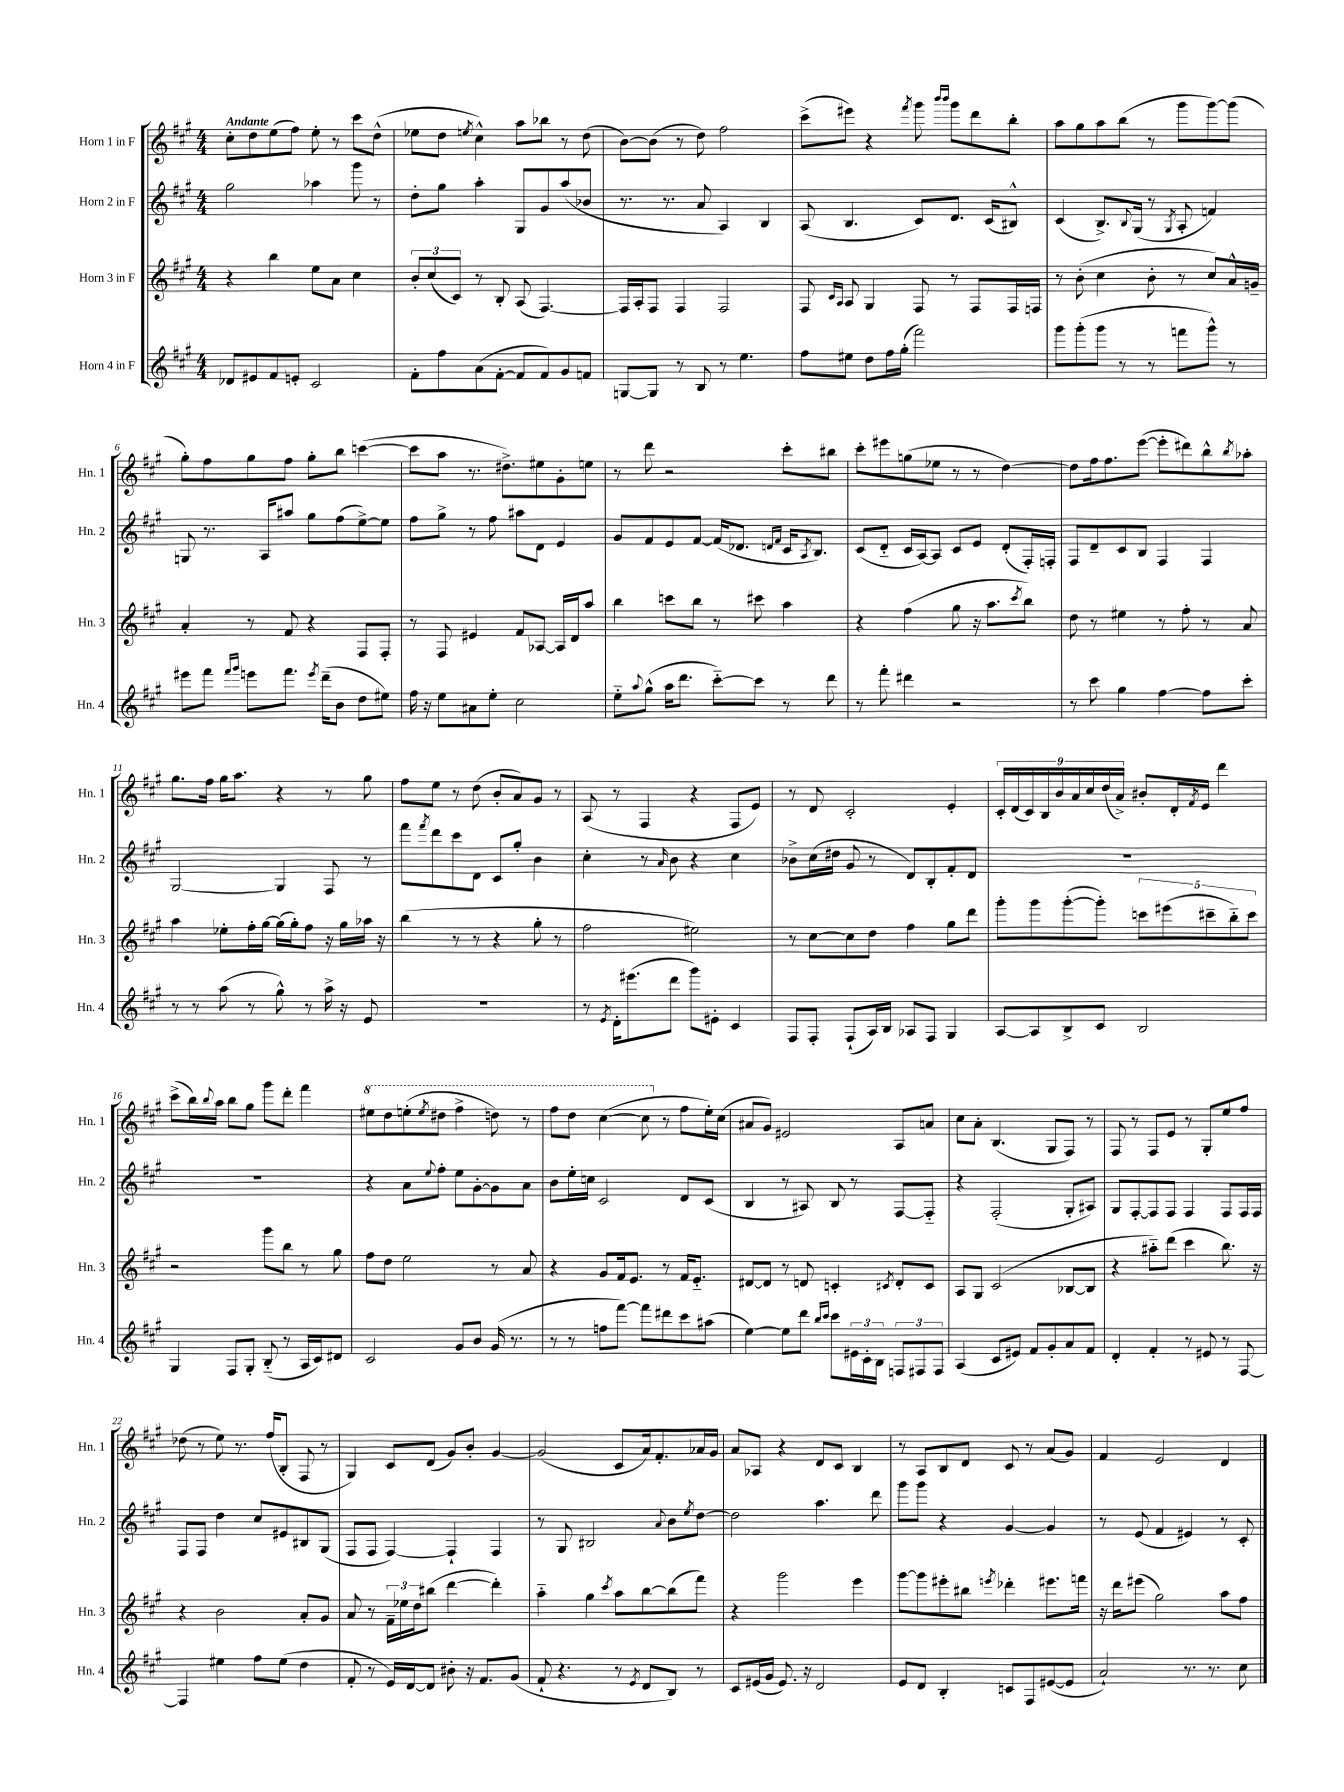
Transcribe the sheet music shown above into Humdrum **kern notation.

**kern	**kern	**kern	**kern
*staff4	*staff3	*staff2	*staff1
*clefG2	*clefG2	*clefG2	*clefG2
*k[f#c#g#]	*k[f#c#g#]	*k[f#c#g#]	*k[f#c#g#]
*M4/4	*M4/4	*M4/4	*M4/4
8d-/L	4r	2gg#\	8cc#'\L
8e#/	.	.	8dd\
8f#/	4bb\	.	(8ee\
8e'/J	.	.	8ff#\J)
2c#/	8ee\L	4aa-\	8ee'\
.	8a\J	.	8r
.	4cc#\	8ggg#\	8ccc#\L
.	.	8r	(8dd^^\J
=	=	=	=
8f#'\L	12b'/L	8dd'\L	8ee-\L
.	(12cc#/	.	.
8ff#\	.	8gg#\J	8dd\J
.	12c#/J)	.	.
.	.	.	8qee/
(8a\	8r	4aa'\	4cc#^^\)
[8f#'\J	8B'/	.	.
8f#/]L	(8A/	8G#/L	8aa\L
8f#/)	[4.F#/)	8g#/	8bb-\J
8g#/	.	(8aa/	8r
8f/J	.	8b-/J	(8dd\
=	=	=	=
[8G/L	16F#/]LL	8.r	[8b\L)
.	16A'/J	.	.
8G/]J	8F#/J	.	(8b\]J
.	.	8.r	.
8r	4F#/	.	8r
8B/	.	8a/	8dd\)
8r	2F#/	4A/)	2ff#\
4.ee\	.	.	.
.	.	4B/	.
=	=	=	=
8ff#\L	8F#/	(8A/	(8ccc#^\L
.	16qqc#/LL	.	.
.	16qqA/JJ	.	.
8ee#\J	8A/	4.B/	8eee#\J)
8dd\L	4G#/	.	4r
16ff#\L	.	.	.
(16gg#'\JJ	.	.	.
.	.	.	8qfff#/
2fff#\)	8F#/	8c#/L)	8ggg#\
.	.	.	16qqbbb/LL
.	.	.	16qqbbb/JJ
.	8r	8.d/J	8ggg#\L
.	8F#/L	.	8ddd\
.	.	(16c#/LK	.
.	16F#/L	8B#^^/J)	8bb'\J
.	16F/JJ	.	.
=	=	=	=
8ggg#\L	8r	(4c#/	8aa\L
(8ggg#'\	(8b'\	.	8gg#\
8ggg#\J	4cc#\	8.B^/L)	8aa\
8r	.	.	(8bb\J
.	.	8qqB/	.
.	.	(16G#/Jk	.
8r	8b'\	8r	8r
.	.	8qG#/	.
8fff\L	8r	8A'/	8ggg#\L
8ggg#^^\J)	8cc#/L)	4f/)	[8ggg#\)
8r	16a^^/L	.	(8ggg#\]J
.	16g~/JJ	.	.
=	=	=	=
8eee#\L	4a'/	8G/	8gg#'\L)
8fff#\J	.	8.r	8ff#\
16qqfff#/LL	.	.	.
16qqggg#/JJ	.	.	.
8eee\L	8r	.	8gg#\
.	.	16A/LK	.
8.fff#\J	8f#/	8aa#/J	8ff#\J
.	4r	8gg#\L	8gg#'\L
8qeee/	.	.	.
(16ddd~\LK	.	.	.
8b\J	.	(8ff#\	8bb\J
8dd\L	8F#/L	[8ee^\)	([4ccc\
8ee#\J)	8F#'/J	8ee\]J	.
=	=	=	=
16ff#\	8r	8ff#\L	8ccc\]L
16r	.	.	.
8ee\L	8F#/	8gg#^\J	8aa\J
8a#\	4e#/	8r	8.r
8ee'\J	.	8ff#\	.
.	.	.	8.dd#^\L)
2cc#\	8f#/L	8aa#\L	.
.	[8A-/J	8d\J	8ee#\
.	16A-/]LL	4e/	8g#'\
.	16d/J	.	.
.	8aa/J	.	8ee\J
=	=	=	=
8ee'~\L	4bb\	8g#/L	8r
8qqaa/	.	.	.
(8gg#^^\J	.	8f#/	8ddd\
16aa\LK	8ccc\L	8e/	2r
8.ddd\J	.	.	.
.	8bb\J	[8f#/J	.
[8ccc#'~\L)	8r	(16f#/]LK	.
.	.	8.d-/J	.
8ccc#\]J	8ccc#\	.	.
.	.	16qqd/LL	.
.	.	16qqf#/JJ	.
8r	4aa\	16c#/LK	8ccc#'\L
.	.	8qA/	.
.	.	8.B/J)	.
8ddd\	.	.	8bb#\J
=	=	=	=
8r	4r	(8c#/L	8ccc#'\L
8fff#'\	.	8d'~/J	8eee#\
4ddd#\	(4ff#\	16c#/LL	(8gg\
.	.	[16A/J)	.
.	.	8A/]J	8ee-\J
2r	8gg#\	8c#/L	8r
.	16r	8e/J	8r
.	8.aa\L	.	.
.	.	(8d'/L	[4dd\)
.	8qccc#/	.	.
.	8bb\J)	16F#'/L)	.
.	.	16F'/JJ	.
=	=	=	=
8r	8dd\	8F#/L	8dd\]L
8ccc#\	8r	8d~/	16ff#\k
.	.	.	8.ff#\
4gg#\	4ee#\	8c#/	.
.	.	8B/J	([8eee\J
[4ff#\	8r	4F#/	8eee'\]L
.	8ff#'\	.	8ddd#\)
8ff#\]L	8r	4F#/	8bb^^\
.	.	.	8qbb/
8ccc#'\J	8a/	.	8aa-'\J
=	=	=	=
8r	4aa\	[2G#/	8.gg#\L
8r	.	.	.
.	.	.	16ff#\Jk
(8aa\	8ee-'\L	.	16gg#\LK
.	.	.	8.aa\J
8r	16ff#'\L	.	.
.	[16gg#\JJ	.	.
8gg#^^\)	(16gg#\]LL	4G#/]	4r
.	16gg#'\J)	.	.
8r	8ff#\J	.	.
16aa^\	16r	8F#/	8r
16r	16gg#\LL	.	.
8e/	16aa-\JJ	8r	8gg#\
.	16r	.	.
=	=	=	=
1r	(4bb\	8fff#\L	8ff#\L
.	.	8qfff#/	.
.	.	8ddd\	8ee\J
.	8r	8ccc#\	8r
.	8r	8d\J	(8dd\
.	4r	8c#/L	8b'/L
.	.	8gg#'/J	8a/)
.	8gg#'\	4b\	8g#/J
.	8r	.	8r
=	=	=	=
8r	2ff#\	4cc#'\	(8A/
8qe/	.	.	.
16d'\LK	.	.	8r
(8.eee#\	.	.	.
.	.	8r	4F#/
.	.	16qqa/	.
8ddd\J	.	8b\	.
8ggg#\L)	2ee#\)	4r	4r
8e#'\J	.	.	.
4c#/	.	4cc#\	8F#/L
.	.	.	8e/J)
=	=	=	=
8F#/L	8r	8b-^\L	8r
8F#'/J	[8cc#\L	(16cc#\L	8d/
.	.	16dd#\JJ	.
(8F#`/L	8cc#\]	8g#/	2c#'/
16A/L)	8dd\J	8r	.
16B/JJ	.	.	.
8A-/L	4ff#\	8d/L)	.
8F#/J	.	8B'/	.
4G#/	8gg#\L	8f#'/	4e'/
.	8ddd\J	8d/J	.
=	=	=	=
[8A/L	8ggg#'\L	1r	18c#'/LL
.	.	.	(18d/
.	.	.	18c#/)
8A/]	8ggg#\	.	.
.	.	.	18B/
.	.	.	18b/
8B^/	([8ggg#'\	.	.
.	.	.	18a/
.	.	.	18cc#/
8c#/J	8ggg#'\]J)	.	.
.	.	.	(18dd/
.	.	.	18a^/JJ)
2B/	10ccc\L	.	8b#'/L
.	(10eee#\	.	.
.	.	.	16d'/L
.	.	.	8qf#/
.	.	.	16e/JJ
.	10ccc#~\	.	.
.	.	.	4ddd\
.	10bb'~\)	.	.
.	10ccc#\J	.	.
=	=	=	=
4G#/	2r	1r	(8ccc#^\L
.	.	.	16bb\L)
.	.	.	8qqbb/
.	.	.	16aa\JJ
8F#/L	.	.	8bb\L
8G#'/J	.	.	8gg#\J
(8B'~/	8ggg#\L	.	8ggg#\L
8r	8bb\J	.	8ddd'\J
16A/LL	8r	.	4fff#\
16c#/J)	.	.	.
8d#/J	8gg#\	.	.
=	=	=	=
2c#/	8ff#\L	4r	8eee#\L
.	8dd\J	.	8ddd\
.	2ee\	8a\L	(8eee'\
.	.	8qqee/	8qeee/
.	.	8ff#'\J	8ddd#\J
8g#/L	.	8ee\L	4fff#^\
8b/J	.	[8g#'\	.
(16g#/	8r	8g#\]	8ddd\)
8.r	.	.	.
.	8a/	8a\J	8r
=	=	=	=
8r	4r	8b\L	8fff#\L
8r	.	16ee'\L	8ddd\J
.	.	16cc\JJ	.
8ff\L	8g#/L	2c#/	([4ccc#\
[8fff#\J)	16f#/k	.	.
.	8.e/J	.	.
8fff#\]L	.	.	8ccc#\]
8ddd#\	8r	.	8r
8ccc#\	16f#/LK	8d/L	8ff#\L
.	8.e'~/J	.	.
(8aa#\J	.	(8c#/J	16ee'\L)
.	.	.	(16cc#\JJ
=	=	=	=
[4ee\)	[8d#/L	4B/	8a#/L
.	8d#/]J	.	8g#/J)
8ee\]L	8r	8r	2e#/
8ddd\J	8d/	8A#/)	.
16qqbb/LL	.	.	.
16qqccc#/JJ	.	.	.
8ccc#\L	4c'/	8B/	.
24e#\L	.	8r	.
24c#'\	.	.	.
24B\JJ	.	.	.
.	8qc#/	.	.
12F/L	8d'/L	[8F#/L	8A/L
12F#/	.	.	.
.	8c#/J	8F#'~/]J	8a/J
12F#/J	.	.	.
=	=	=	=
(4A/	8A/L	4r	8cc#\L
.	8G#/J	.	8a'\J
8c#/L	(2c#/	(2F#'/	(4.B/
8e#/J)	.	.	.
8f#/L	.	.	.
8g#'/	.	.	8G#/L
8a/	[8B-/L	8G#'/L	8F#/J)
8f#/J	8B-/]J	8A#/J)	8r
=	=	=	=
4d'/	4r	8G#/L	8F#/
.	.	[8F#'/	8r
4f#'/	8aa#'~\L)	8F#/]	8F#/L
.	(8ddd\J	8F#/J	8e/J
8r	4ccc#\	4F#/	8r
8e#/	.	.	8G#'/L
8r	8.bb\)	8F#/L	8ee/
[8F#/	.	16F#/L	8ff#/J
.	16r	16F#/JJ	.
=	=	=	=
4F#/]	4r	8F#/L	(8dd-\
.	.	8F#/J	8r
4ee#\	2b\	4dd\	8ee\)
.	.	.	8.r
8ff#\L	.	8cc#/L	.
.	.	.	(16ff#/LK
(8ee#\J	.	8e#/	8B'/J
4dd\	8a'/L	8B#/	8F#/
.	8g#/J	(8G#/J	8r
=	=	=	=
8f#'/	8a/	8F#/L	4G#/)
8r	8r	8F#/J	.
16e/LL)	24f#~\LL	[4F#/)	8c#/L
.	24ee-\	.	.
[16d/J	.	.	.
.	24dd\J	.	.
8d/]J	(8bb#\J	.	(8d/J
8b#'\	[4ddd\	4F#`/]	8g#/L)
16r	.	.	8b'/J
8.f#/L	.	.	.
.	4ddd'\])	4F#/	[4g#/
(8g#/J	.	.	.
=	=	=	=
8f#`/	4aa'~\	8r	(2g#/]
4.r	.	8G#/	.
.	4gg#\	2B#/	.
.	8qccc#/	.	.
8r	8aa\L	.	8c#/L
8qe/	.	.	.
8d/L	[8bb\	.	16a/k)
.	.	.	8.f#'/
.	.	8qqa/	.
8B/J)	(8bb\]	8b\L	.
.	.	8qee/	.
8r	8fff#\J)	[8dd\J	16a-/L
.	.	.	16g#/JJ
=	=	=	=
8c#/L	4r	2dd\]	8a/L
(16e#/L	.	.	8A-/J
16g#/JJ	.	.	.
8.e#/)	2ggg#\	.	4r
16r	.	.	.
2d/	.	4.aa\	8d/L
.	.	.	8c#/J
.	4eee\	.	4B/
.	.	8ddd\	.
=	=	=	=
8e/L	[8ggg#\L	8ggg#\L	8r
8d/J	8ggg#\]	8ggg#\J	8A/L
4B'/	8eee#'\	4r	8B/
.	8bb#\J	.	8d/J
.	8qeee/	.	.
8c/L	4ddd-'\	[4g#/	8c#/
8F#/	.	.	8r
([8e#/	8.eee#\L	4g#/]	(8a/L
8e#/]J	.	.	8g#/J)
.	16fff\Jk	.	.
=	=	=	=
2a`/)	16r	8r	4f#/
.	16ddd\LK	.	.
.	(8eee#\J	(8e/	.
.	2gg#\)	4f#/	2e/
8.r	.	4e#/)	.
8.r	.	.	.
.	8aa\L	8r	4d/
8cc#\	8ff#\J	8c#'/	.
==	==	==	==
*-	*-	*-	*-
